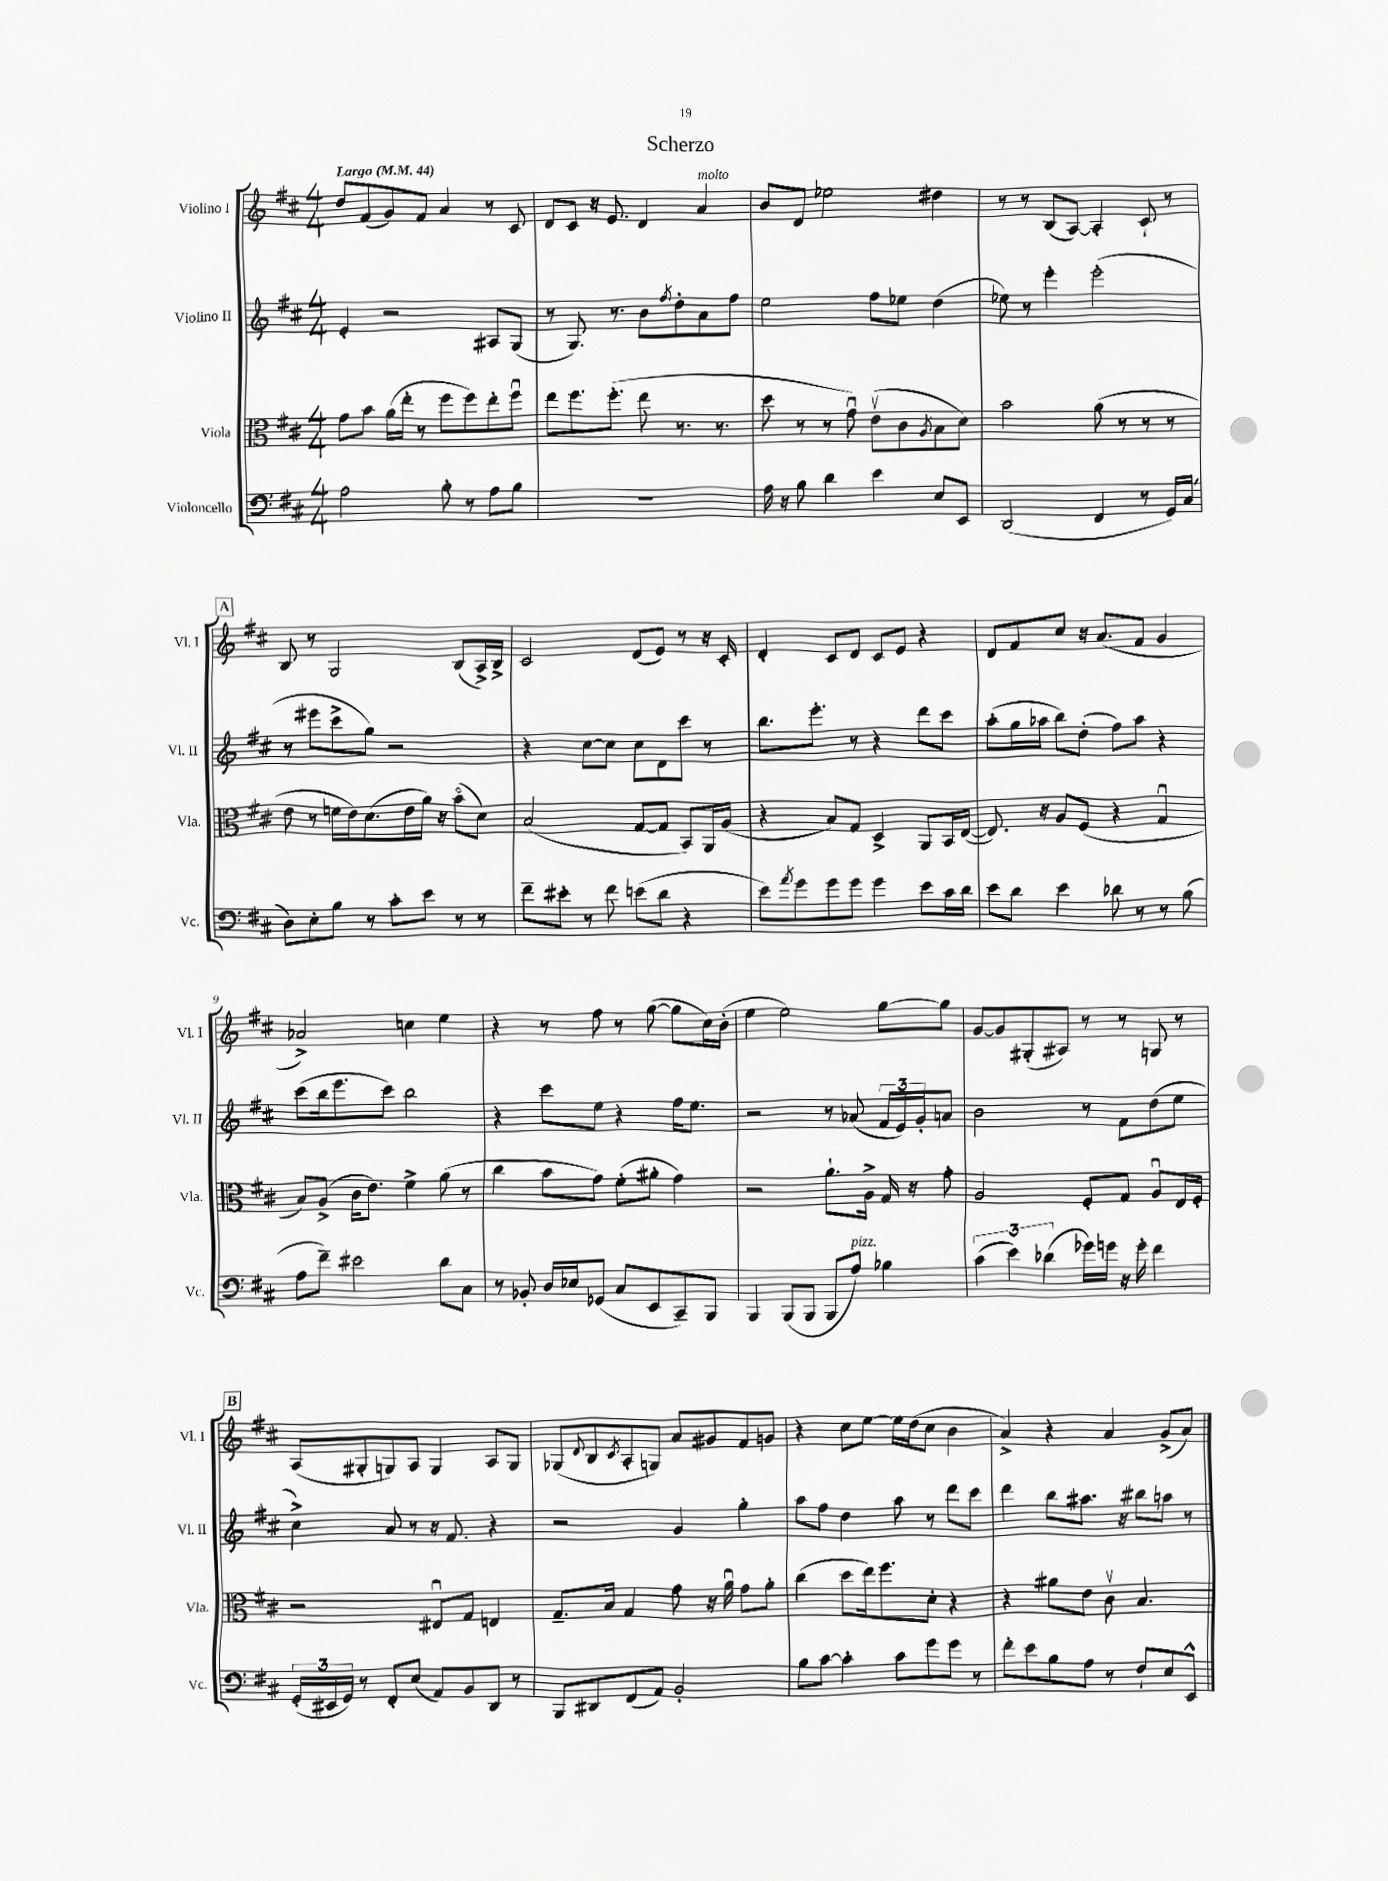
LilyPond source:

\header { title = "Scherzo" }
<<
\new StaffGroup <<
\new Staff = "s0" \with { instrumentName = "Violino I" shortInstrumentName = "Vl. I" } {
    \clef treble \key d \major \numericTimeSignature \time 4/4 \tempo "Largo" 4 = 44
    d''8 fis'8( g'8) fis'8 a'4 r8 cis'8 |
    d'8 cis'8 r16 e'8. d'4 a'4^\markup { \italic "molto" } |
    b'8 d'8 ees''2 dis''4 |
    r8 r8 b8( a8~) a4-. cis'8-! r8 |
    \mark \markup { \box "A" } b8 r8 g2 b8( a16->) b16-> |
    cis'2 d'8( e'8) r8 r16 cis'16-. |
    d'4-. cis'8 d'8 cis'8 e'8 r4 |
    d'8 fis'8 cis''8 r16 a'8.( fis'8 g'4 |
    aes'2->) c''4 e''4 |
    r4 r8 fis''8 r8 g''8~( g''8 cis''16) b'16-.( |
    e''4 e''2) g''8~ g''8 |
    g'8~ g'8 gis8-.( ais8) r8 r8 g8 r8 |
    \mark \markup { \box "B" } a8( gis8-. g8) a8 g4 a8 g8 |
    ges8( \appoggiatura { d'8 } b8 \acciaccatura { cis'8 } a8-. g8) a'8 gis'8 fis'8 g'8 |
    r4 cis''8 e''8~ e''16 d''16( cis''8 b'4 |
    a'4->) r4 a'4 g'8->( a'8) \bar "|." |
}
\new Staff = "s1" \with { instrumentName = "Violino II" shortInstrumentName = "Vl. II" } {
    \clef treble \key d \major \numericTimeSignature \time 4/4
    e'4-. r2 ais8 g8( |
    r8 g8.) r8. b'8 \acciaccatura { fis''8 } d''8-. a'8 fis''8 |
    e''2 fis''8 ees''8 d''4( |
    ees''8) r8 e'''4-. e'''2-.( |
    \mark \markup { \box "A" } r8 eis'''8 cis'''8-> g''8) r2 |
    r4 cis''8~ cis''8 cis''8 d'8 cis'''8 r8 |
    b''8. e'''8.-. r8 r4 d'''8 cis'''8 |
    a''8-.( g''16 aes''16 b''8) d''8-.( fis''8) aes''8 r4 |
    cis'''8( b''16 e'''8. cis'''8) b''2 |
    r4 cis'''8 e''8 r4 fis''16 e''8. |
    r2 r8 aes'8( \tuplet 3/2 { fis'16 e'16) g'16-. } a'8 |
    b'2 r8 fis'8 d''8( e''8 |
    \mark \markup { \box "B" } cis''4->) a'8 r8 r16 fis'8. r4 |
    r2 g'4 g''4-. |
    a''8 fis''8 d''4 a''8 r8 d'''8 cis'''8 |
    d'''4 b''8 ais''8. r16 bis''8 a''8 r8 \bar "|." |
}
\new Staff = "s2" \with { instrumentName = "Viola" shortInstrumentName = "Vla." } {
    \clef alto \key d \major \numericTimeSignature \time 4/4
    g'8 b'8 a'16( e''16-. r8 fis''8 fis''8) e''8-. fis''8\downbow |
    e''8 fis''8. fis''8.-.( e''8 r8. r8. |
    d''8 r8 r8 g'8\downbow) e'8\upbow( cis'8 \acciaccatura { a8 } b8 d'8) |
    b'2 a'8( r8 r8 r8 |
    \mark \markup { \box "A" } e'8 r8 f'16 e'16) d'8.( e'16 a'16) r16 b'8\flageolet( d'8) |
    b2( g8~ g8 b,8) a,16 a16( |
    r4 b8) g8 d4-> a,8 b,16 e16~( |
    e8.) r16 a8 fis8( r4 g4\downbow |
    b8) a8->( cis'16 e'8.) fis'4-> a'8( r8 |
    cis''4 b'8 g'8) fis'8-.( ais'8-. g'4) |
    r2 a'8.-! a16-> g16 r16 g'8-. |
    a2 fis8-. g8 a8\downbow e16 fis16-. |
    \mark \markup { \box "B" } r2 eis8\downbow g8 e4 |
    g8.-- b16 g4 g'8 r16 a'16\downbow g'8 a'8-. |
    cis''4( d''8 e''16) fis''8. d'8-. r4 |
    r4 ais'8 e'8 cis'8\upbow b4. \bar "|." |
}
\new Staff = "s3" \with { instrumentName = "Violoncello" shortInstrumentName = "Vc." } {
    \clef bass \key d \major \numericTimeSignature \time 4/4
    a2 b8-. r8 a8 b8 |
    R1 |
    a16 r16 b8 d'4 e'4 e8 e,8 |
    d,2( fis,4 r8 g,16) cis16( |
    \mark \markup { \box "A" } d8) e8-. b8 r8 cis'8-. e'8 r8 r8 |
    fis'8-- eis'8-. r8 fis'8 e'8( d'8 r4 |
    e'8) \acciaccatura { a'8 } g'8 g'8 g'8 g'4 e'8 cis'16 d'16 |
    e'8 d'8 e'4 des'8 r8 r8 b8( |
    a8 fis'8--) eis'2 d'8 cis8 |
    r8 bes,8-. d16 ees16 ges,8( cis8 e,8 cis,8--) b,,8 |
    b,,4 b,,8( b,,8 b,,8 a8^\markup { \italic "pizz." }) bes4 |
    \tuplet 3/2 { cis'4( e'4) des'4( } ges'16) g'16 r16 g'16-. fis'4 |
    \mark \markup { \box "B" } \tuplet 3/2 { g,16-.( eis,16 g,16) } r8 fis,8-. e8( a,8) b,8 d,8 r8 |
    b,,8 dis,8 fis,8( a,8) b,2-. |
    b8 cis'8~ cis'4-. cis'8 g'8 g'8 r8 |
    fis'8-. e'8 b8 a8 r8 fis8-! e8 e,8-^ \bar "|." |
}
>>
>>
